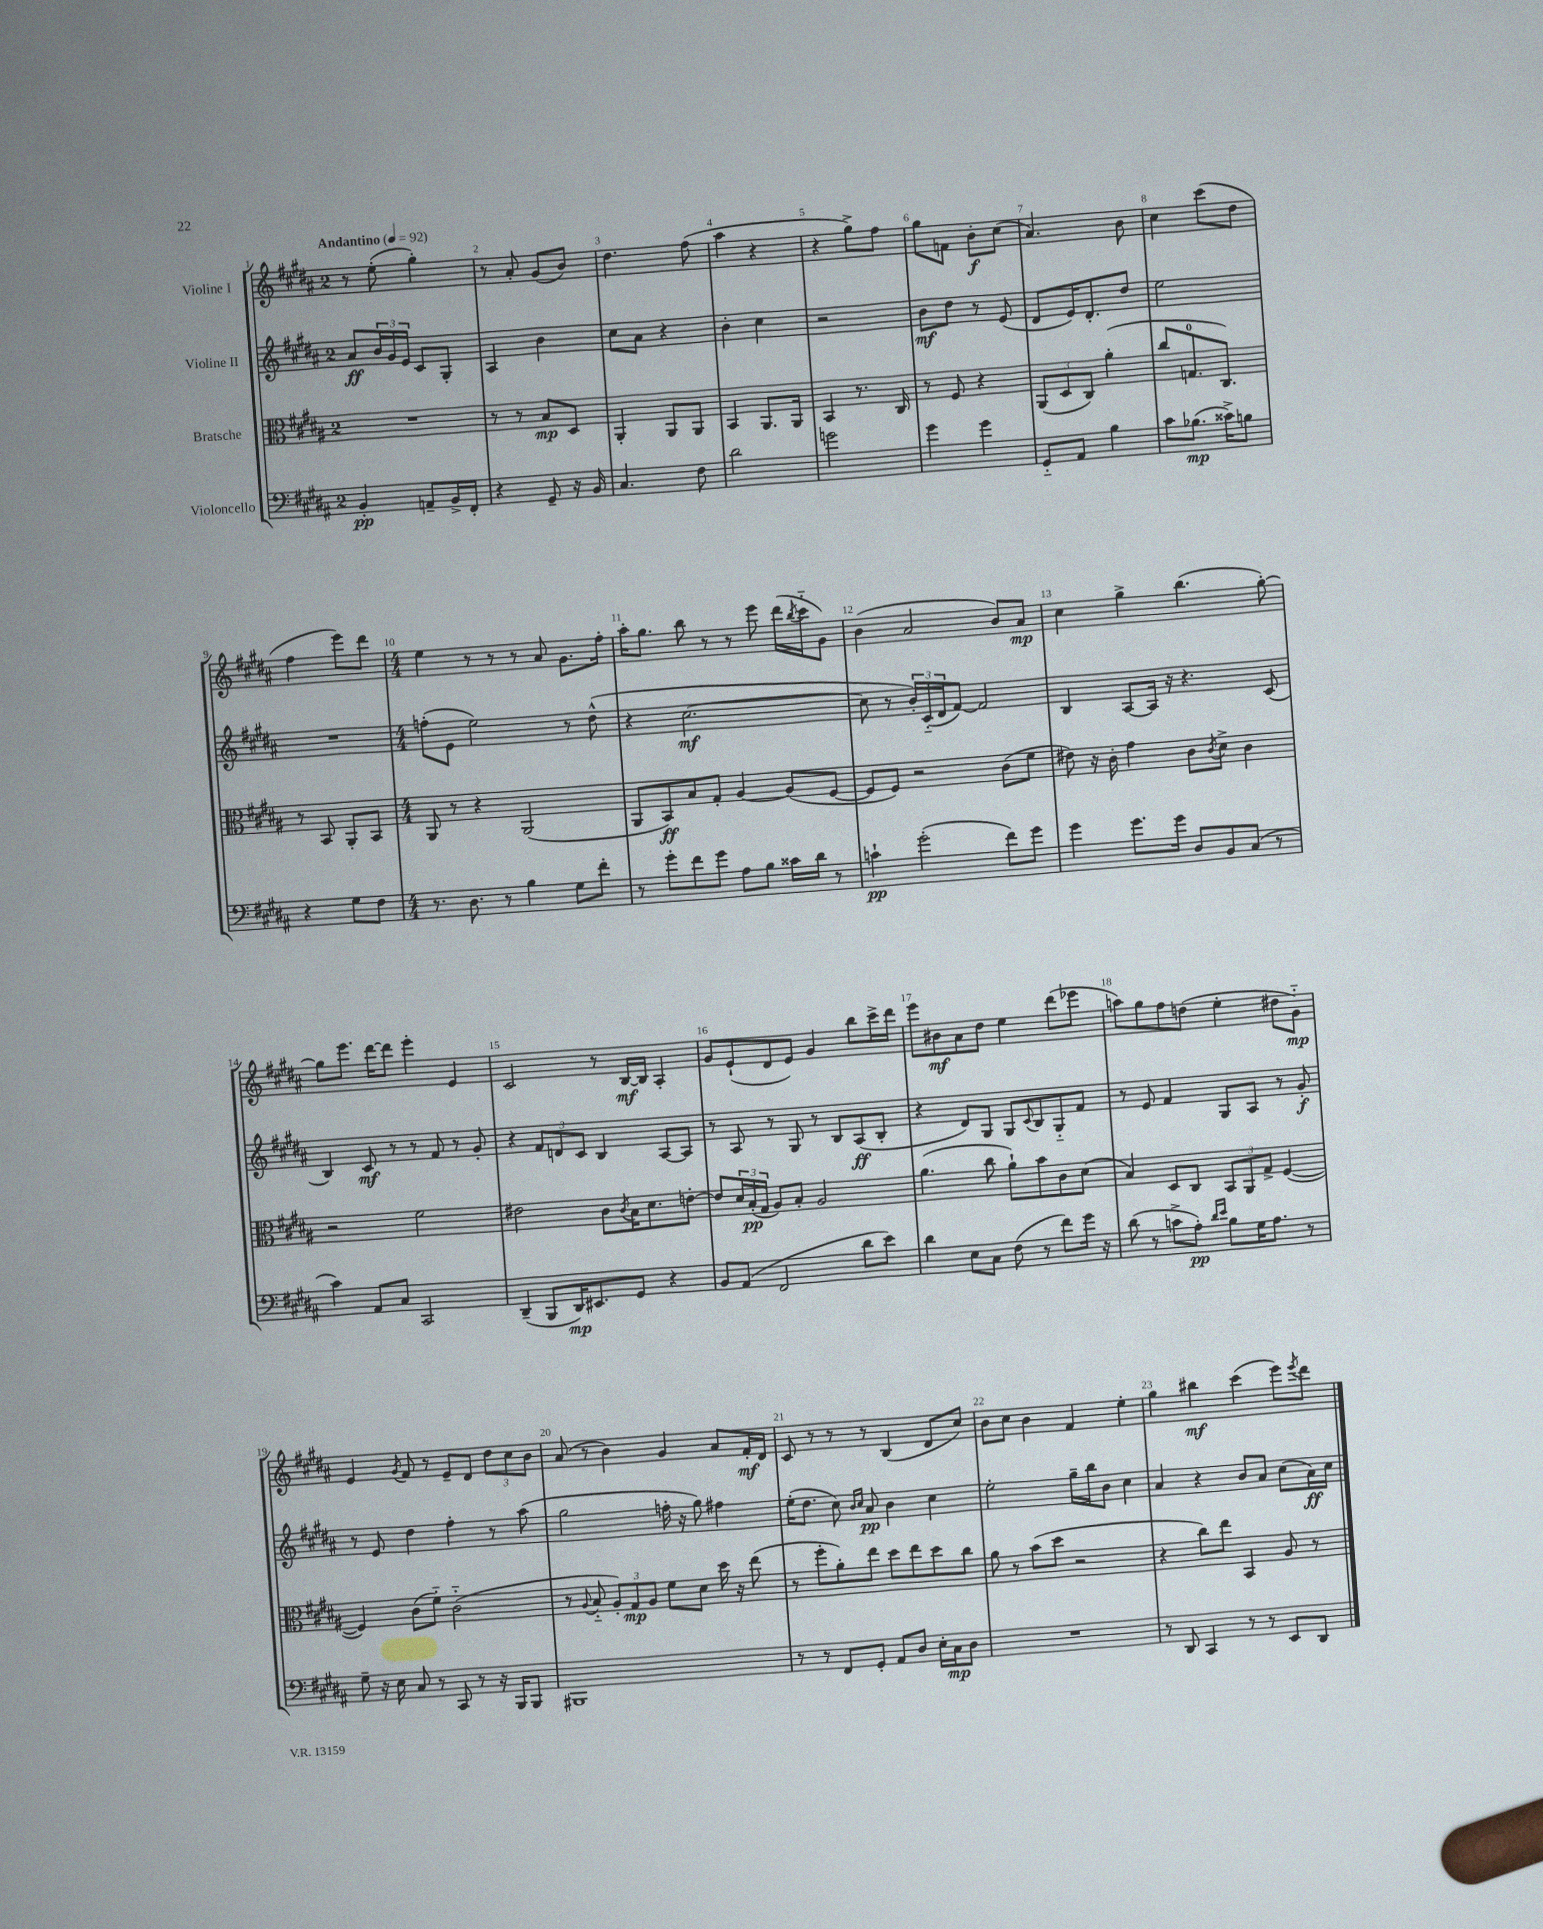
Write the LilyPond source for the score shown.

<<
\new StaffGroup <<
\new Staff = "s0" \with { instrumentName = "Violine I" } {
    \clef treble \key b \major \once \override Staff.TimeSignature.style = #'single-digit \time 2/4 \tempo "Andantino" 4 = 92
    r8 e''8-.( gis''4-.) |
    r8 ais'8-. gis'8( b'8) |
    dis''4. fis''8( |
    ais''4 r4 |
    r4 gis''8->) fis''8 |
    gis''8 f'8 b'8-.\f cis''8( |
    ais'4.) b'8 |
    cis''4 cis'''8( dis''8 |
    fis''4 e'''8) dis'''8 |
    \numericTimeSignature \time 4/4 e''4 r8 r8 r8 ais'8 gis'8. fis''16-. |
    ais''16-. gis''8. b''8 r8 r8 e'''8 dis'''16( \acciaccatura { b''8 } cis'''16-_ gis'8) |
    b'4( ais'2 b'8) ais'8\mp |
    cis''4 gis''4-> b''4.( gis''8~-.) |
    gis''8 e'''8. dis'''16~ dis'''8 e'''4-. e'4 |
    cis'2 r8 b16~\mf b16 ais4-. |
    gis'8 e'8-!( dis'8 e'8) gis'4 b''8 cis'''16-> dis'''16 |
    e'''8 bis'8\mf ais'8 dis''8 e''4 dis'''8( ees'''8 |
    a''8) gis''8 fis''8 d''8( e''4-. dis''8 gis'8-_\mp) |
    e'4 \acciaccatura { gis'8 } fis'8 r8 e'8-- dis'8 \tuplet 3/2 { dis''8 cis''8 b'8 } |
    ais'8( r8 b'4) gis'4 ais'8 fis'16-.\mf dis'16 |
    cis'8 r8 r8 r8 b4( dis'8 cis''8) |
    b'8 cis''8 b'4 fis'4 e''4-. |
    gis''4 bis''4\mf cis'''4( e'''8) \acciaccatura { e'''8 } dis'''8 \bar "|." |
}
\new Staff = "s1" \with { instrumentName = "Violine II" } {
    \clef treble \key b \major \once \override Staff.TimeSignature.style = #'single-digit \time 2/4
    ais'8\ff \tuplet 3/2 { b'16 gis'16 e'16 } cis'8 gis8-. |
    ais4 b'4 |
    cis''8 ais'8 r4 |
    b'4-. cis''4 |
    r2 |
    b'8\mf dis''8 r8 e'8( |
    dis'8 e'16) dis'8.-. dis''8 |
    e''2 |
    R2 |
    \numericTimeSignature \time 4/4 f''8-.( e'8 e''2) r8 dis''8-^( |
    r4 cis''2.~\mf |
    cis''8 r8 \tuplet 3/2 { b'16-.) cis'16-_( dis'16 } fis'8~) fis'2 |
    b4 ais8~ ais16 r16 r4. cis'8( |
    b4) cis'8\mf r8 r8 fis'8 r8 gis'8-. |
    r4 \tuplet 3/2 { fis'8 d'8 cis'8 } b4 ais8~ ais8 |
    r8 ais8 r8 gis8 r8 b8 ais8\ff( b8-. |
    r4 dis'8) gis8 gis8 \appoggiatura { cis'8 } b8 gis8-_ fis'8 |
    r8 e'8 fis'4 gis8 ais8 r8 gis'8-.\f |
    r8 e'8 dis''4 fis''4-. r8 ais''8( |
    gis''2 f''16-. r16 gis''8) fis''4 |
    e''16-.( dis''8. cis''8) \grace { b'16 cis''16 } ais'8\pp b'4 cis''4 |
    e''2-. gis''16-- b''16 b'8 cis''4 |
    ais'4 r4 b'8 ais'8 cis''8( ais'16\ff) cis''16 \bar "|." |
}
\new Staff = "s2" \with { instrumentName = "Bratsche" } {
    \clef alto \key b \major \once \override Staff.TimeSignature.style = #'single-digit \time 2/4
    R2 |
    r8 r8 b8\mp dis8 |
    ais,4-. ais,8 ais,8 |
    b,4 ais,8. ais,16 |
    b,4 r8. cis16 |
    r8 fis8 r4 |
    \tuplet 3/2 { ais,8( dis8 cis8) } ais'4-.( |
    cis''8 g8.-0 cis8.) |
    r8 b,8 ais,8-. b,8 |
    \numericTimeSignature \time 4/4 ais,8 r8 r4 ais,2( |
    ais,8 b,8\ff) b8 gis8-. ais4~ ais8( fis8~ |
    fis8 fis8) r2 cis'8( fis'8 |
    eis'8) r16 cis'16-. gis'4 cis'8 \acciaccatura { cis'8 } dis'8-> cis'4 |
    r2 fis'2 |
    eis'2 cis'8 \acciaccatura { cis'8 } b16 dis'8. e'8~-. |
    e'8 \tuplet 3/2 { dis'16 b16-.\pp( gis16 } ais8) b8-. ais2 |
    ais'4.( cis''8 ais'8-!) b'8 cis'8 dis'8( |
    b4) dis8 cis8 \tuplet 3/2 { b,8 ais,8 gis8-> } fis4~( |
    fis4) cis'8( fis'8-_) cis'2-_( |
    r8 \appoggiatura { ais8 } b8-_ \tuplet 3/2 { ais8-.) gis8\mp ais8 } fis'8 dis'8 dis''16 r16 e''8( |
    r8 fis''8-. ais'8-.) e''8 dis''8 e''8 dis''8 cis''8 |
    ais'8 r8 b'8( dis''8 r2 |
    r4 cis''8) e''8 b,4 ais8 r8 \bar "|." |
}
\new Staff = "s3" \with { instrumentName = "Violoncello" } {
    \clef bass \key b \major \once \override Staff.TimeSignature.style = #'single-digit \time 2/4
    b,4-.\pp a,8-- b,16-> fis,16-. |
    r4 gis,8-- r16 b,16 |
    cis4. fis8 |
    dis'2 |
    g'2 |
    gis'4 gis'4 |
    gis,8-_ ais,8 b4 |
    cis'8 bes8.\mp( cisis'16->) b8 |
    r4 gis8 fis8 |
    \numericTimeSignature \time 4/4 r8. dis8. r8 b4 gis8 fis'8-. |
    r8 gis'8-. fis'8 gis'8 ais8 b8 cisis'16 dis'16 r8 |
    c'4-!\pp gis'2-.( fis'8) gis'8 |
    gis'4 gis'8. gis'16 dis8 b,8 cis8( r8 |
    cis'4) ais,8 cis8 cis,2 |
    dis,4--( b,,8 dis,16\mp) eis,8. gis,8 r4 |
    b,8 ais,8( fis,2 dis'8 e'8) |
    dis'4 e8 cis8 fis8( r8 fis'8) gis'16 r16 |
    dis'8( r8 c'8-> ais8-.\pp) \grace { dis'16 e'16 } b8 gis16 ais8. r8 |
    gis8-- r16 e16 cis8 r8 cis,8 r8 r16 b,,16 b,,8 |
    bis,,1 |
    r8 r8 fis,8 gis,8-. ais,8 dis8 e16-. cis16\mp dis8 |
    R1 |
    r8 dis,8 cis,4 r8 r8 e,8 dis,8 \bar "|." |
}
>>
>>
\layout { \context { \Score \override BarNumber.break-visibility = ##(#f #t #t) barNumberVisibility = #all-bar-numbers-visible } }
